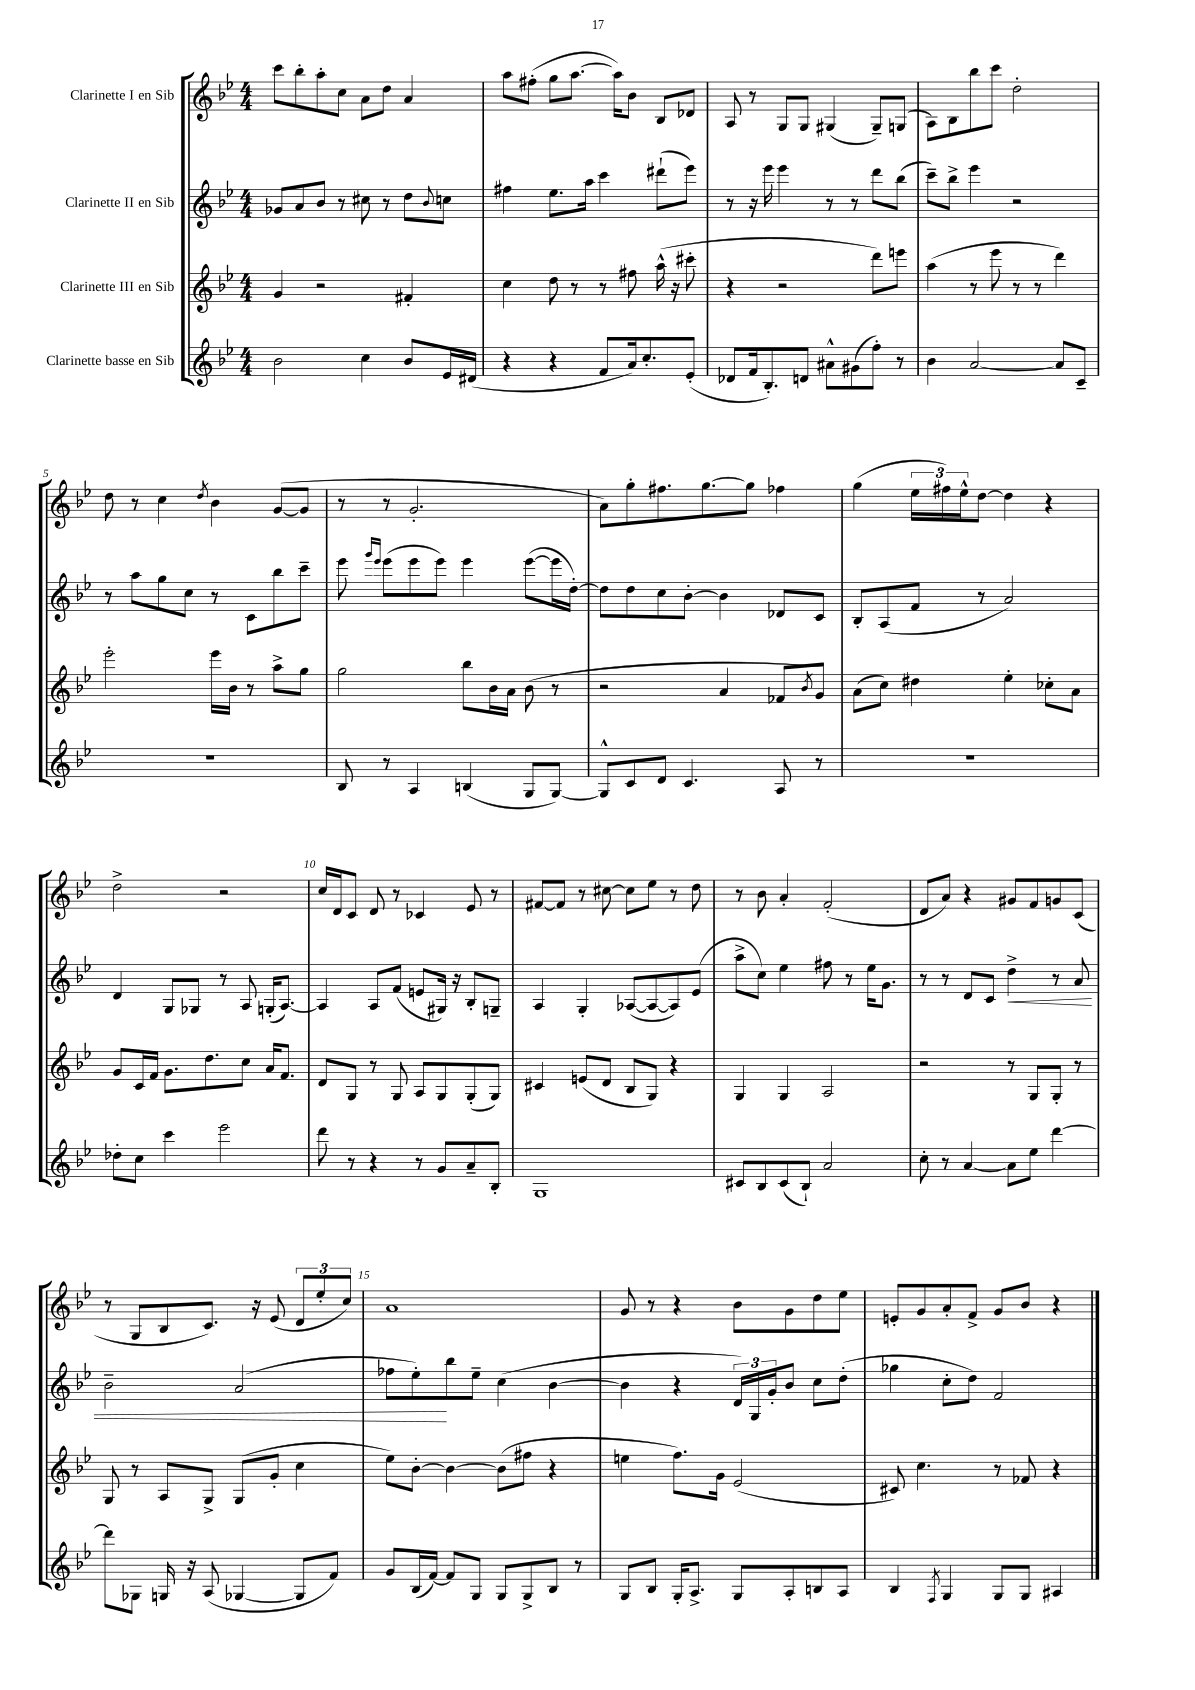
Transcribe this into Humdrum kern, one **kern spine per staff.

**kern	**kern	**kern	**kern
*staff4	*staff3	*staff2	*staff1
*clefG2	*clefG2	*clefG2	*clefG2
*k[b-e-]	*k[b-e-]	*k[b-e-]	*k[b-e-]
*M4/4	*M4/4	*M4/4	*M4/4
2b-	4g	8g-	8ccc
.	.	8a	8bb-'
.	2r	8b-	8aa'
.	.	8r	8cc
4cc	.	8cc#	8a
.	.	8r	8dd
8b-	4f#'	8dd	4a
.	.	8qqb-	.
16e-	.	8cc	.
(16d#	.	.	.
=	=	=	=
4r	4cc	4ff#	8aa
.	.	.	(8ff#'
4r	8dd	8.ee-	8gg
.	8r	.	[8.aa
.	.	16aa	.
8f	8r	4ccc	.
.	.	.	16aa])
16a)	8ff#	.	8b-
8.cc'	.	.	.
.	(16aa^^	(8ddd#`	8B-
.	16r	.	.
(8e-'	8ccc#'	8eee-)	8d-
=	=	=	=
8d-	4r	8r	8A
16f	.	16r	8r
8.B-')	.	16eee-	.
.	2r	4eee-	8G
8d	.	.	8G
8a#^^	.	8r	(4G#
(8g#	.	8r	.
8ff')	8ddd)	8ddd	8G#~)
8r	8eee	(8bb-	(8G
=	=	=	=
4b-	(4aa	8ccc~)	8A)
.	.	8bb-^	8B-
[2a	8r	4eee-	8bb-
.	8eee-	.	8ccc
.	8r	2r	2dd'
.	8r	.	.
8a]	4ddd)	.	.
8c~	.	.	.
=	=	=	=
1r	2eee-'	8r	8dd
.	.	8aa	8r
.	.	8gg	4cc
.	.	8cc	.
.	.	.	8qdd
.	16eee-	8r	4b-
.	16b-	.	.
.	8r	8c	.
.	8aa^	8bb-	([8g
.	8gg	8ccc~	8g]
=	=	=	=
8B-	2gg	8eee-	8r
.	.	16qqggg	.
.	.	16qqeee-	.
8r	.	(8eee-	8r
4A	.	8eee-	2.g'
.	.	8eee-)	.
(4B	8bb-	4eee-	.
.	16b-	.	.
.	16a	.	.
8G	(8b-	([8eee-	.
[8G)	8r	16eee-]	.
.	.	[16dd')	.
=	=	=	=
8G^^]	2r	8dd]	8a)
8c	.	8dd	8gg'
8d	.	8cc	8.ff#
4.c	.	[8b-'	.
.	.	.	[8.gg
.	4a	4b-]	.
.	.	.	8gg]
8A	8f-	8d-	4ff-
.	8qb-	.	.
8r	8g)	8c	.
=	=	=	=
1r	(8a	8B-'	(4gg
.	8cc)	(8A	.
.	4dd#	8f	24ee-
.	.	.	24ff#)
.	.	.	24ee-^^
.	.	8r	[8dd
.	4ee-'	2a)	4dd]
.	8cc-'	.	4r
.	8a	.	.
=	=	=	=
8dd-'	8g	4d	2dd^
8cc	16c	.	.
.	16f	.	.
4ccc	8.g	8G	.
.	.	8G-	.
.	8.dd	.	.
2eee-	.	8r	2r
.	8cc	8A	.
.	16a	(16G'	.
.	8.f	[8.A)	.
=	=	=	=
8ddd	8d	4A]	16cc
.	.	.	16d
8r	8G	.	8c
4r	8r	8A	8d
.	8G	(8f	8r
8r	8A	8e	4c-
8g	8G	16G#)	.
.	.	16r	.
8a~	(8G'	8B-'	8e-
8B-'	8G)	8G~	8r
=	=	=	=
1G	4c#	4A	[8f#
.	.	.	8f#]
.	(8e	4G'	8r
.	8d	.	[8cc#
.	8B-	([8A-	8cc#]
.	8G)	8A-_	8ee-
.	4r	8A-])	8r
.	.	(8e-	8dd
=	=	=	=
8c#	4G	8aa^	8r
8B-	.	8cc)	8b-
(8c#	4G	4ee-	4a'
8B-`)	.	.	.
2a	2A	8ff#	(2f'
.	.	8r	.
.	.	16ee-	.
.	.	8.g	.
=	=	=	=
8cc'	2r	8r	8d
8r	.	8r	8a)
[4a	.	8d	4r
.	.	8c	.
8a]	8r	4dd^	8g#
8ee-	8G	.	8f
[4ddd	8G'	8r	8g
.	8r	8a	(8c
=	=	=	=
8ddd]	8G	2b-~	8r
8G-	8r	.	8G
16G	8A	.	8B-
16r	.	.	.
(8A	8G^	.	8.c)
[4G-	(8G	(2a	.
.	.	.	16r
.	8g'	.	(8e-
8G-]	4cc	.	12d
.	.	.	12ee-'
8f)	.	.	.
.	.	.	12cc)
=	=	=	=
8g	8ee-)	8ff-	1a
(16B-	[8b-'	8ee-')	.
[16f)	.	.	.
8f]	4b-_	8bb-	.
8G	.	8ee-~	.
8G	(8b-]	(4cc	.
8G^	8ff#	.	.
8B-	4r	[4b-	.
8r	.	.	.
=	=	=	=
8G	4ee	4b-]	8g
8B-	.	.	8r
16G'	8.ff)	4r	4r
8.A^	.	.	.
.	16g	.	.
8G	(2e-	24d)	8b-
.	.	24G	.
.	.	24g'	.
8A'	.	8b-	8g
8B	.	8cc	8dd
8A	.	(8dd'	8ee-
=	=	=	=
4B-	8c#)	4gg-	8e'
.	4.cc	.	8g
8qF	.	.	.
4G	.	8cc'	8a'
.	.	8dd)	8f^
8G	8r	2f	8g
8G	8f-	.	8b-
4A#	4r	.	4r
==	==	==	==
*-	*-	*-	*-
